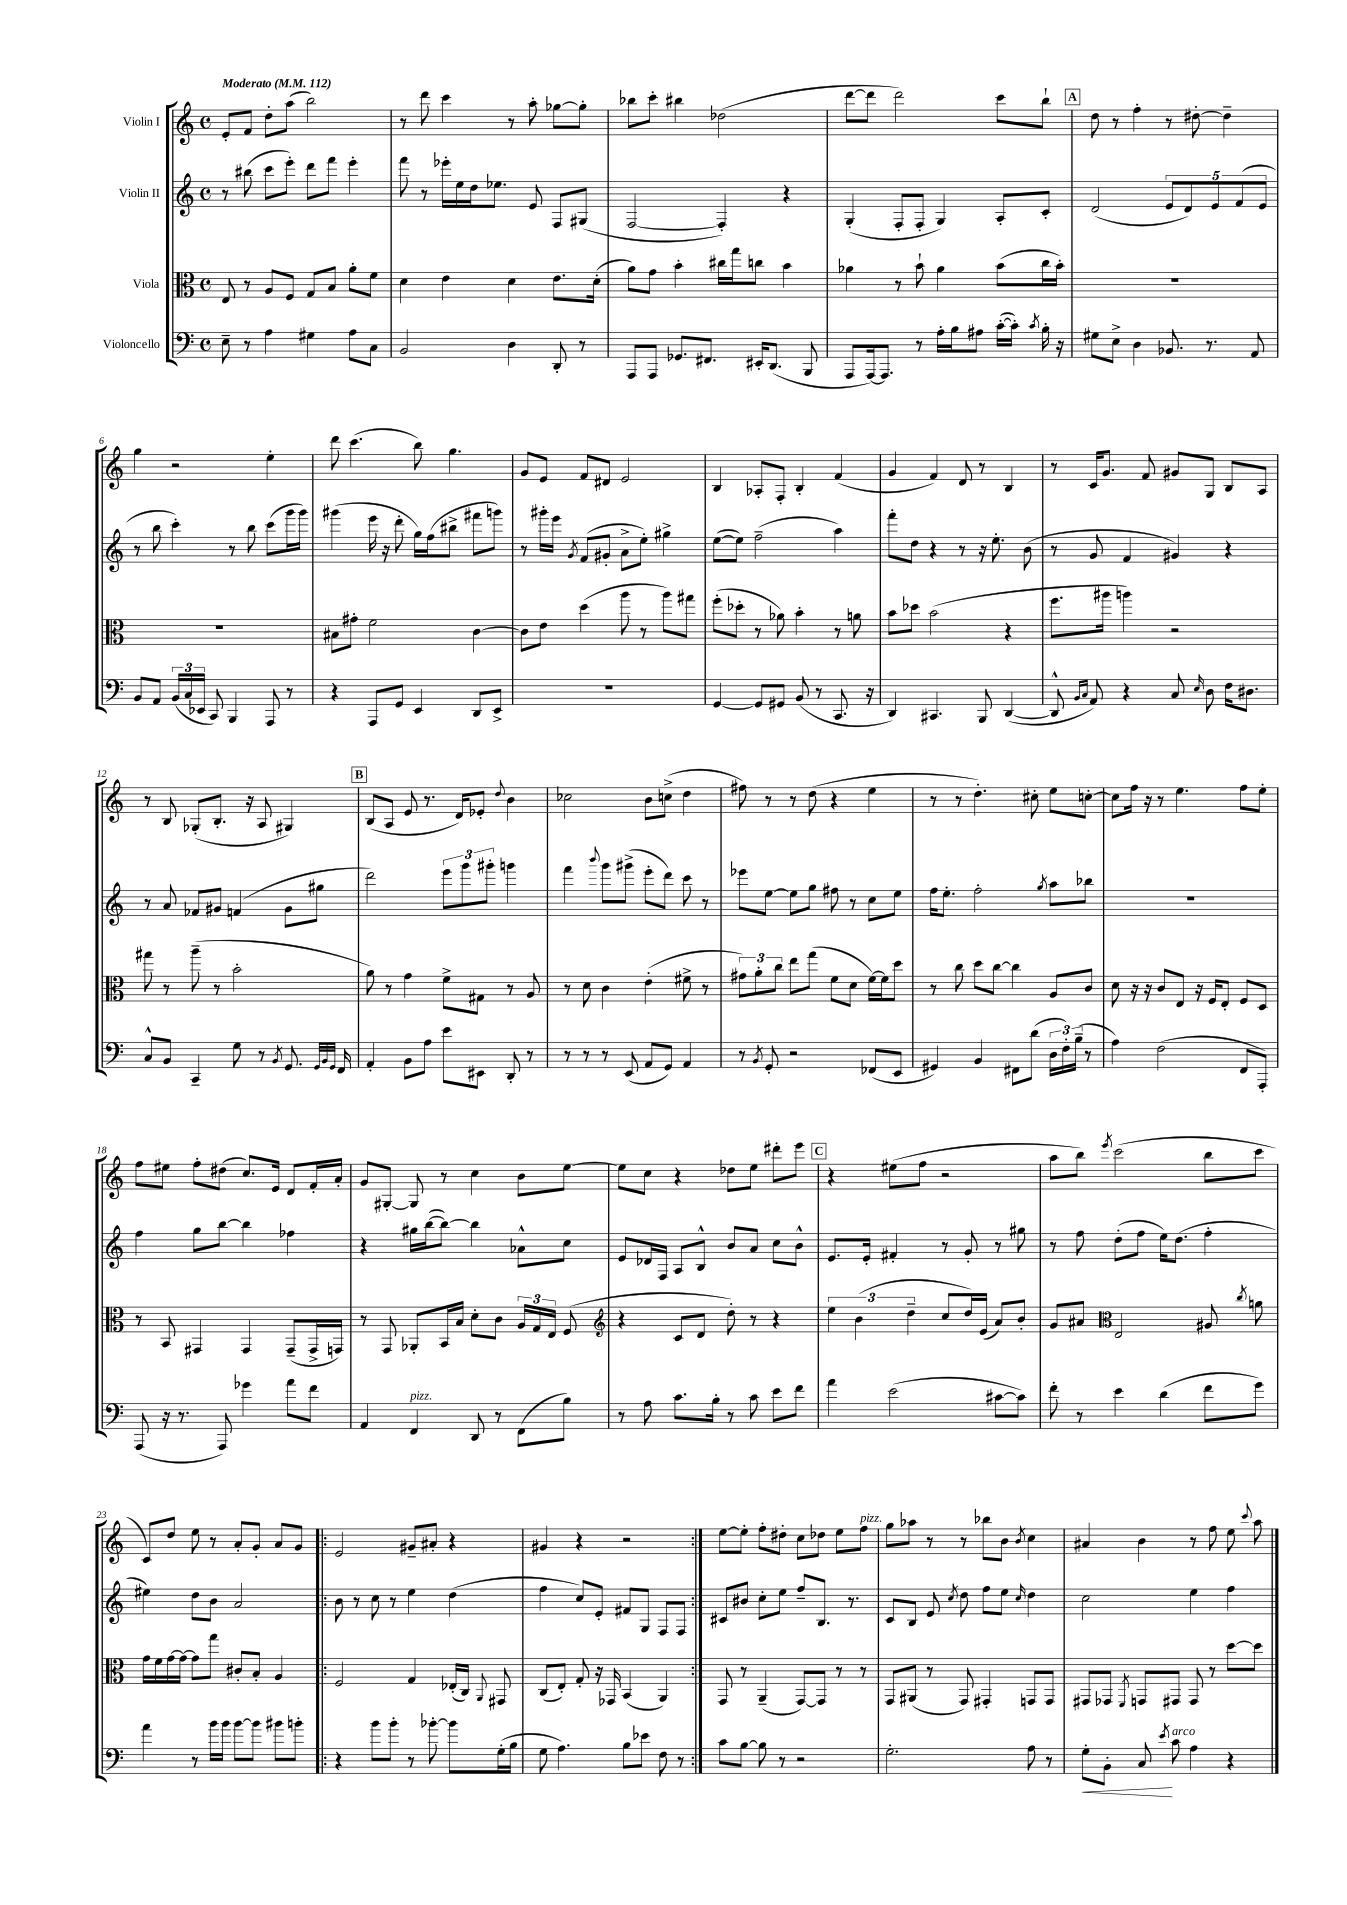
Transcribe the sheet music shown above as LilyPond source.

<<
\new StaffGroup <<
\new Staff = "s0" \with { instrumentName = "Violin I" } {
    \clef treble \key c \major \defaultTimeSignature \time 4/4 \tempo "Moderato" 4 = 112
    \autoBeamOff e'8[-. f'8] d''8[-. a''8]( b''2) |
    r8 d'''8 c'''4 r8 a''8-. ges''8[~ ges''8]-. |
    bes''8[ c'''8]-. bis''4 des''2( |
    d'''8[~ d'''8] d'''2) c'''8[ b''8]-! |
    \mark \markup { \box "A" } d''8 r8 f''4-. r8 dis''8~-. dis''4-- |
    g''4 r2 e''4-. |
    d'''8 c'''4.( b''8) g''4. |
    g'8[ e'8] f'8[ dis'8] e'2 |
    b4 aes8[-. f8]-. b4-. f'4( |
    g'4 f'4) d'8 r8 b4 |
    r8 c'16[ g'8.] f'8 gis'8[ g8] b8[ a8] |
    r8 b8 ges8[-.( b8.]-. r16 a8 gis4) |
    \mark \markup { \box "B" } b8[( a8] e'8 r8. d'16[) ees'8]-. \appoggiatura { d''8 } b'4 |
    ces''2 b'8[ c''8]->( d''4 |
    fis''8) r8 r8 d''8( r4 e''4 |
    r8 r8 d''4.-.) cis''8-. e''8[ c''8]~-. |
    c''8[ f''16] r16 r8 e''4. f''8[ e''8]-. |
    f''8[ eis''8] f''8[-. dis''8]( c''8.[) e'16] d'8[ f'16-. a'16]-. |
    g'8[ gis8]~-. gis8 r8 c''4 b'8[ e''8]~ |
    e''8[ c''8] r4 des''8[ e''8] dis'''8[-. e'''8] |
    \mark \markup { \box "C" } r4 eis''8[( f''8] r2 |
    a''8[ b''8]) \acciaccatura { e'''8 } c'''2( b''8[ c'''8] |
    c'8[) d''8] e''8 r8 a'8[-. g'8]-. a'8[ g'8] |
    \repeat volta 2 { e'2 gis'8[-- ais'8]-. r4 |
    gis'4 r4 r2 | }
    e''8[~ e''8]-. f''8[-. dis''8]-. c''8[ des''8] e''8[ f''8]^\markup { \italic "pizz." } |
    g''8[ aes''8] r8 r8 bes''8[ b'8] \acciaccatura { b'8 } c''4 |
    ais'4 b'4 r8 f''8 e''8 \appoggiatura { c'''8 } a''8 \bar "|." |
}
\new Staff = "s1" \with { instrumentName = "Violin II" } {
    \clef treble \key c \major \defaultTimeSignature \time 4/4
    \autoBeamOff r8 bis''8( c'''8[ e'''8]-.) d'''8[ f'''8] e'''4-. |
    f'''8 r8 ees'''16[-. e''16 d''16 ees''8.] e'8 f8[ gis8]( |
    f2~ f4-.) r4 |
    g4-.( f8[-. f8]-. g4) a8[-. c'8]-. |
    \mark \markup { \box "A" } d'2( \tuplet 5/4 { e'8[ d'8) e'8 f'8( e'8] } |
    r8 b''8 c'''4-.) r8 b''8 c'''8[( g'''16 g'''16]) |
    gis'''4( e'''16 r16 d'''8-. g''16[) f''16( bis''8]-> fis'''8[ g'''8]) |
    r8 gis'''16[-. e'''16] \acciaccatura { g'8 } f'8[( gis'8]-. a'8[-> e''8]-.) gis''4-> |
    e''8[~( e''8]) f''2--( a''4) |
    f'''8[-. d''8] r4 r8 r16 e''8.-. b'8( |
    r8 g'8 f'4 gis'4) r4 |
    r8 a'8 fes'8[ gis'8] f'4( gis'8[ gis''8] |
    \mark \markup { \box "B" } d'''2) \tuplet 3/2 { e'''8[ g'''8 gis'''8]-. } g'''4 |
    f'''4 \appoggiatura { b'''8 } g'''8[ gis'''8]->( e'''8[-. d'''8]) c'''8 r8 |
    ees'''8[ e''8]~ e''8[ g''8] fis''8 r8 c''8[ e''8] |
    f''16[ e''8.]-. f''2-. \acciaccatura { g''8 } a''8[ bes''8] |
    R1 |
    f''4 g''8[ b''8]~ b''4 fes''4 |
    r4 gis''16[ b''16~( b''8]~) b''4 aes'8[-^ c''8] |
    e'8[ des'16 f16] a8[ b8]-^ b'8[ a'8] c''8[ b'8]-^ |
    \mark \markup { \box "C" } e'8.[ e'16]-. fis'4-. r8 g'8-. r8 gis''8 |
    r8 f''8 d''8[-.( f''8] e''16[) d''8.]( f''4-. |
    eis''4) d''8[ b'8] a'2 |
    \repeat volta 2 { b'8 r8 c''8 r8 e''4 d''4( |
    f''4 c''8[) e'8]-. fis'8[ g8] f8[ f8] | }
    cis'8[ bis'8] c''8[-. e''8] f''8[-- b8.] r8. |
    c'8[ b8] e'8 \acciaccatura { c''8 } d''8 f''8[ e''8] \grace { c''16 } d''4 |
    c''2 e''4 f''4 \bar "|." |
}
\new Staff = "s2" \with { instrumentName = "Viola" } {
    \clef alto \key c \major \defaultTimeSignature \time 4/4
    \autoBeamOff e8 r8 a8[ f8] g8[ b8] a'8[-. f'8] |
    d'4 e'4 d'4 e'8.[ d'16]-.( |
    a'8[) g'8] b'4-. cis''16[ g''16 c''8] b'4 |
    aes'4 r8 b'8-! aes'4 b'8[( c''16 b'16]-.) |
    \mark \markup { \box "A" } R1 |
    R1 |
    bis8[ gis'8]-. f'2 c'4~ |
    c'8[ e'8] d''4( a''8 r8 a''8[) gis''8] |
    f''8[-.( des''8]-. r8 aes'8) b'4-. r8 a'8 |
    b'8[ des''8] b'2( r4 |
    f''8.[ ais''16] a''4) r2 |
    gis''8 r8 a''8--( r8 b'2-. |
    \mark \markup { \box "B" } a'8) r8 g'4 f'8[-> gis8] r8 a8 |
    r8 d'8 c'4 e'4-.( fis'8-> r8 |
    \tuplet 3/2 { gis'8[) a'8-. c''8] } e''8[ g''8]( f'8[ d'8] f'16[~) f'16 d''8] |
    r8 c''8 d''8[ c''8]~ c''4 a8[ c'8] |
    d'8 r16 r16 c'8[ e8] r16 f16[ e8]-. f8[ d8] |
    r8 b,8 gis,4 gis,4 gis,8[--( gis,16-> g,16]) |
    r8 g,8 aes,8[-. b,16 b16] d'8[-. c'8] \tuplet 3/2 { a16[ g16 e16] } f8( |
    \clef treble r4 c'8[ d'8] d''8-.) r8 r4 |
    \mark \markup { \box "C" } \tuplet 3/2 { e''4 b'4( d''4-- } c''8[ d''16) e'16]( a'8[) b'8]-. |
    g'8[ ais'8] \clef alto e2 ais8 \acciaccatura { c''8 } a'8 |
    g'16[ f'16 g'16~ g'16]~ g'8[ g''8] cis'8[-. b8]-. a4 |
    \repeat volta 2 { f2 g4 ees16[-.( c16]) \appoggiatura { a,8 } gis,8 |
    c8[( e8]-.) g8-. r16 ges,16 b,4( a,4) | }
    g,8 r8 a,4--( g,8[~) g,8] r8 r8 |
    g,8[ ais,8]( r8 g,8) gis,4-. g,8[ g,8] |
    gis,8[ ges,8] \acciaccatura { f,8 } g,8[ gis,8] gis,8 r8 d''8[~ d''8] \bar "|." |
}
\new Staff = "s3" \with { instrumentName = "Violoncello" } {
    \clef bass \key c \major \defaultTimeSignature \time 4/4
    \autoBeamOff e8-- r8 a4 gis4 a8[ c8] |
    b,2 d4 d,8-. r8 |
    a,,8[ a,,8] ges,8.[ fis,8.] eis,16[-. d,8.]( b,,8 |
    a,,8[ a,,16~) a,,8.] r8 a16[-. b16 ais8] c'16[~-.( c'16]-.) \acciaccatura { c'8 } b16-. r16 |
    \mark \markup { \box "A" } gis8[ e8]-> d4 bes,8. r8. a,8 |
    b,8[ a,8] \tuplet 3/2 { b,16[( c16 ees,16] } c,8) b,,4 a,,8 r8 |
    r4 a,,8[ g,8] e,4 d,8[ e,8]-> |
    R1 |
    g,4~ g,8[ gis,8] b,8( r8 c,8. r16 |
    d,4) cis,4. b,,8 d,4~( |
    d,8-^ \grace { b,16[ c16] } a,8) r4 c8 \grace { e16 } d8 f16[ dis8.] |
    c8[-^ b,8] c,4-- g8 r8 \acciaccatura { b,8 } g,8. \grace { g,32[ b,32 g,32] } f,16 |
    \mark \markup { \box "B" } a,4-. b,8[ a8] e'8[ eis,8] d,8-. r8 |
    r8 r8 r8 e,8( a,8[ g,8]) a,4 |
    r8 \acciaccatura { b,8 } g,8-. r2 fes,8[( e,8] |
    gis,4) b,4 fis,8[ d'8]( \tuplet 3/2 { d16[ f16-.) b16]--( } r8 |
    a4) f2( f,8[ a,,8]-.) |
    a,,8( r16 r8. a,,8) ges'4 a'8[ f'8] |
    a,4 f,4^\markup { \italic "pizz." } d,8 r8 f,8[( b8]) |
    r8 a8 c'8.[ b16]-. r8 c'8 e'8[ f'8] |
    \mark \markup { \box "C" } a'4 e'2( cis'8[~ cis'8]) |
    f'8-. r8 e'4 d'4( f'8[ g'8]) |
    a'4 r8 b'16[ b'16] b'8[~ b'8] bis'8[ b'8]-. |
    \repeat volta 2 { r4 b'8[ b'8]-. r8 bes'8~-. bes'8[ g16-.( b16] |
    g8 a4.) b8[ ees'8] f8 r8 | }
    c'8[ b8]~ b8 r8 r2 |
    g2.-. a8 r8 |
    g8[-.\< b,8]-. c8\! \acciaccatura { e'8 } c'8^\markup { \italic "arco" } a4 r4 \bar "|." |
}
>>
>>
